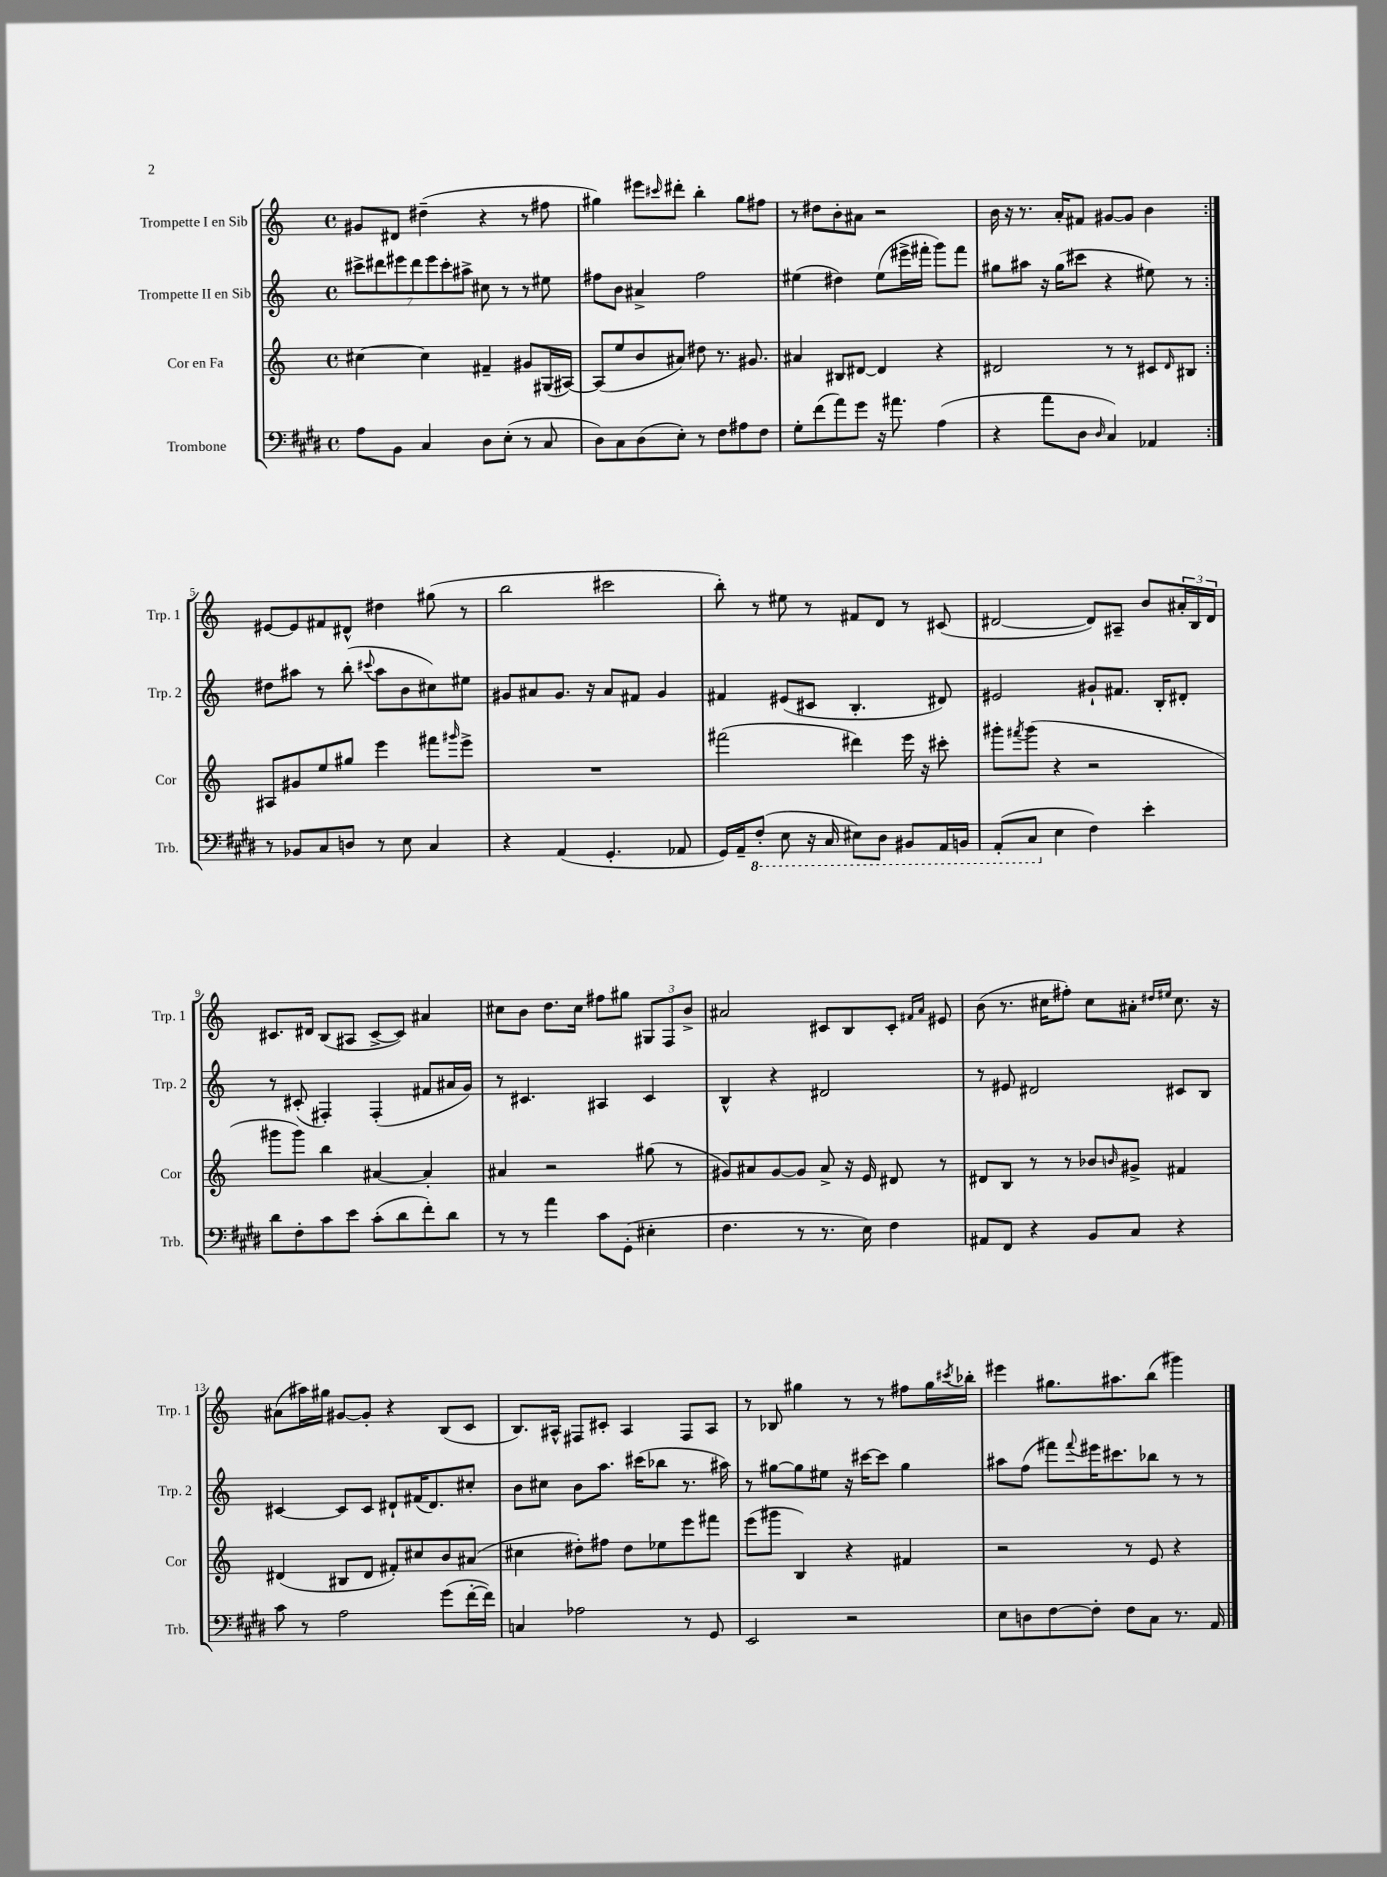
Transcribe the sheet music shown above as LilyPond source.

<<
\new StaffGroup <<
\new Staff = "s0" \with { instrumentName = "Trompette I en Sib" shortInstrumentName = "Trp. 1" } {
    \clef treble \key c \major \defaultTimeSignature \time 4/4
    \repeat volta 2 { gis'8 dis'8 dis''4--( r4 r8 fis''8 |
    gis''4) eis'''8 \grace { cis'''16 } dis'''8-. b''4-. gis''8 fis''8 |
    r8 dis''8 b'8-. ais'8 r2 |
    b'16 r16 r8. a'16-. fis'8 gis'8~ gis'8 b'4 | }
    eis'8~ eis'8 fis'8 dis'8-^ dis''4 gis''8( r8 |
    b''2 cis'''2 |
    b''8-.) r8 eis''8 r8 fis'8 d'8 r8 cis'8( |
    dis'2~ dis'8) ais8-- b'8 \tuplet 3/2 { ais'16-. b16 dis'16 } |
    cis'8. dis'16 b8( ais8 cis'8~-> cis'8) ais'4 |
    cis''8 b'8 d''8. cis''16 fis''8 gis''8 \tuplet 3/2 { gis8 f8 b'8-> } |
    ais'2 cis'8 b8 cis'8-. \grace { fis'16 ais'16 } eis'8 |
    b'8( r8. cis''16 fis''8-.) cis''8 ais'8-. \grace { dis''16 eis''16 } cis''8. r16 |
    ais'8( ais''16) gis''16 gis'8~ gis'8-. r4 b8( c'8 |
    b8.) ais16-^ fis8 cis'8-. ais4 fis8 ais8 |
    r8 bes8 gis''4 r8 r8 fis''8 gis''16 \acciaccatura { cis'''8 } bes''16-. |
    eis'''4 gis''8. ais''8. b''8( gis'''4) \bar "|." |
}
\new Staff = "s1" \with { instrumentName = "Trompette II en Sib" shortInstrumentName = "Trp. 2" } {
    \clef treble \key c \major \defaultTimeSignature \time 4/4
    \repeat volta 2 { \tuplet 7/4 { cis'''8-> dis'''8 eis'''8 dis'''8 eis'''8 cis'''8-. ais''8-> } cis''8 r8 r8 eis''8 |
    fis''8 b'8 ais'4-> fis''2 |
    eis''4( dis''4) eis''8( eis'''16-> fis'''16-. g'''8) fis'''8 |
    gis''8 ais''8 r16 gis''16( cis'''8 r4 eis''8) r8 | }
    dis''8 ais''8 r8 b''8-.( \appoggiatura { cis'''8 } ais''8 b'8 cis''8) eis''8 |
    gis'8 ais'8 gis'8. r16 ais'8 fis'8 gis'4 |
    fis'4 eis'8( cis'8 b4.-. dis'8) |
    eis'2 gis'8-! fis'8. b16-. dis'8-. |
    r8 cis'8-.( fis4-.) fis4-.( fis'8 ais'16 g'16) |
    r8 cis'4. ais4 cis'4 |
    b4-^ r4 dis'2 |
    r8 eis'8 dis'2 cis'8 b8 |
    cis'4~ cis'8 cis'8 dis'8-! fis'16( dis'8.) cis''8-. |
    b'8 cis''8 b'8 a''8. cis'''16( bes''8 r8. ais''16) |
    r8 gis''8~ gis''8 eis''8 r16 cis'''16~ cis'''8 gis''4 |
    ais''8 f''8( fis'''8) \appoggiatura { fis'''8 } eis'''16 cis'''8. bes''8 r8 r8 \bar "|." |
}
\new Staff = "s2" \with { instrumentName = "Cor en Fa" shortInstrumentName = "Cor" } {
    \clef treble \key c \major \defaultTimeSignature \time 4/4
    \repeat volta 2 { cis''4~ cis''4 fis'4-- gis'8 gis16( ais16~) |
    ais8( e''8 b'8 ais'8) dis''8 r8. gis'8. |
    ais'4 bis8 dis'8~ dis'4 r4 |
    dis'2 r8 r8 cis'8 \grace { dis'16 } bis8 | }
    ais8 gis'8 e''8 gis''8 e'''4 fis'''8 \grace { gis'''16 } e'''8-> |
    R1 |
    fis'''2( dis'''4) e'''16 r16 cis'''8-. |
    gis'''8-. \acciaccatura { fis'''8 } gis'''8( r4 r2 |
    gis'''8 gis'''8) b''4 ais'4~ ais'4-. |
    ais'4 r2 gis''8( r8 |
    gis'8) ais'8 gis'8~ gis'8 ais'8-> r16 e'16 dis'8 r8 |
    dis'8 b8 r8 r8 bes'8 \grace { b'16 } gis'8-> fis'4 |
    dis'4( bis8 dis'8 fis'8-.) cis''8 b'8 ais'8( |
    cis''4 dis''8-.) fis''8 dis''8 ees''8 e'''8 fis'''8 |
    e'''8( gis'''8 b4) r4 fis'4 |
    r2 r8 e'8 r4 \bar "|." |
}
\new Staff = "s3" \with { instrumentName = "Trombone" shortInstrumentName = "Trb." } {
    \clef bass \key e \major \defaultTimeSignature \time 4/4
    \repeat volta 2 { a8 b,8 cis4 dis8 e8-.( r8 cis8 |
    dis8) cis8 dis8( e8-.) r8 fis8 ais8 fis8 |
    gis8-. fis'8( a'8) gis'8 r16 ais'8. a4( |
    r4 a'8 dis8 \grace { dis16 } cis4) aes,4 | }
    r8 bes,8 cis8 d8 r8 e8 cis4 |
    r4 a,4( gis,4.-. aes,8 |
    gis,16) a,16-- \ottava #-1 fis,8-.( e,8 r16 cis,16 eis,8) dis,8 bis,,8 a,,16 b,,16 |
    a,,8-.( cis,8 \ottava #0 e4 fis4) e'4-. |
    dis'8 fis8-. cis'8 e'8 cis'8-.( dis'8 fis'8-.) dis'8 |
    r8 r8 a'4 cis'8 gis,8-.( eis4-. |
    fis4. r8 r8. e16) fis4 |
    ais,8 fis,8 r4 b,8 cis8 r4 |
    cis'8 r8 a2 gis'8( fis'16~-. fis'16) |
    c4 aes2 r8 gis,8 |
    e,2 r2 |
    e8 d8 fis8~ fis8-. fis8 cis8 r8. a,16 \bar "|." |
}
>>
>>
